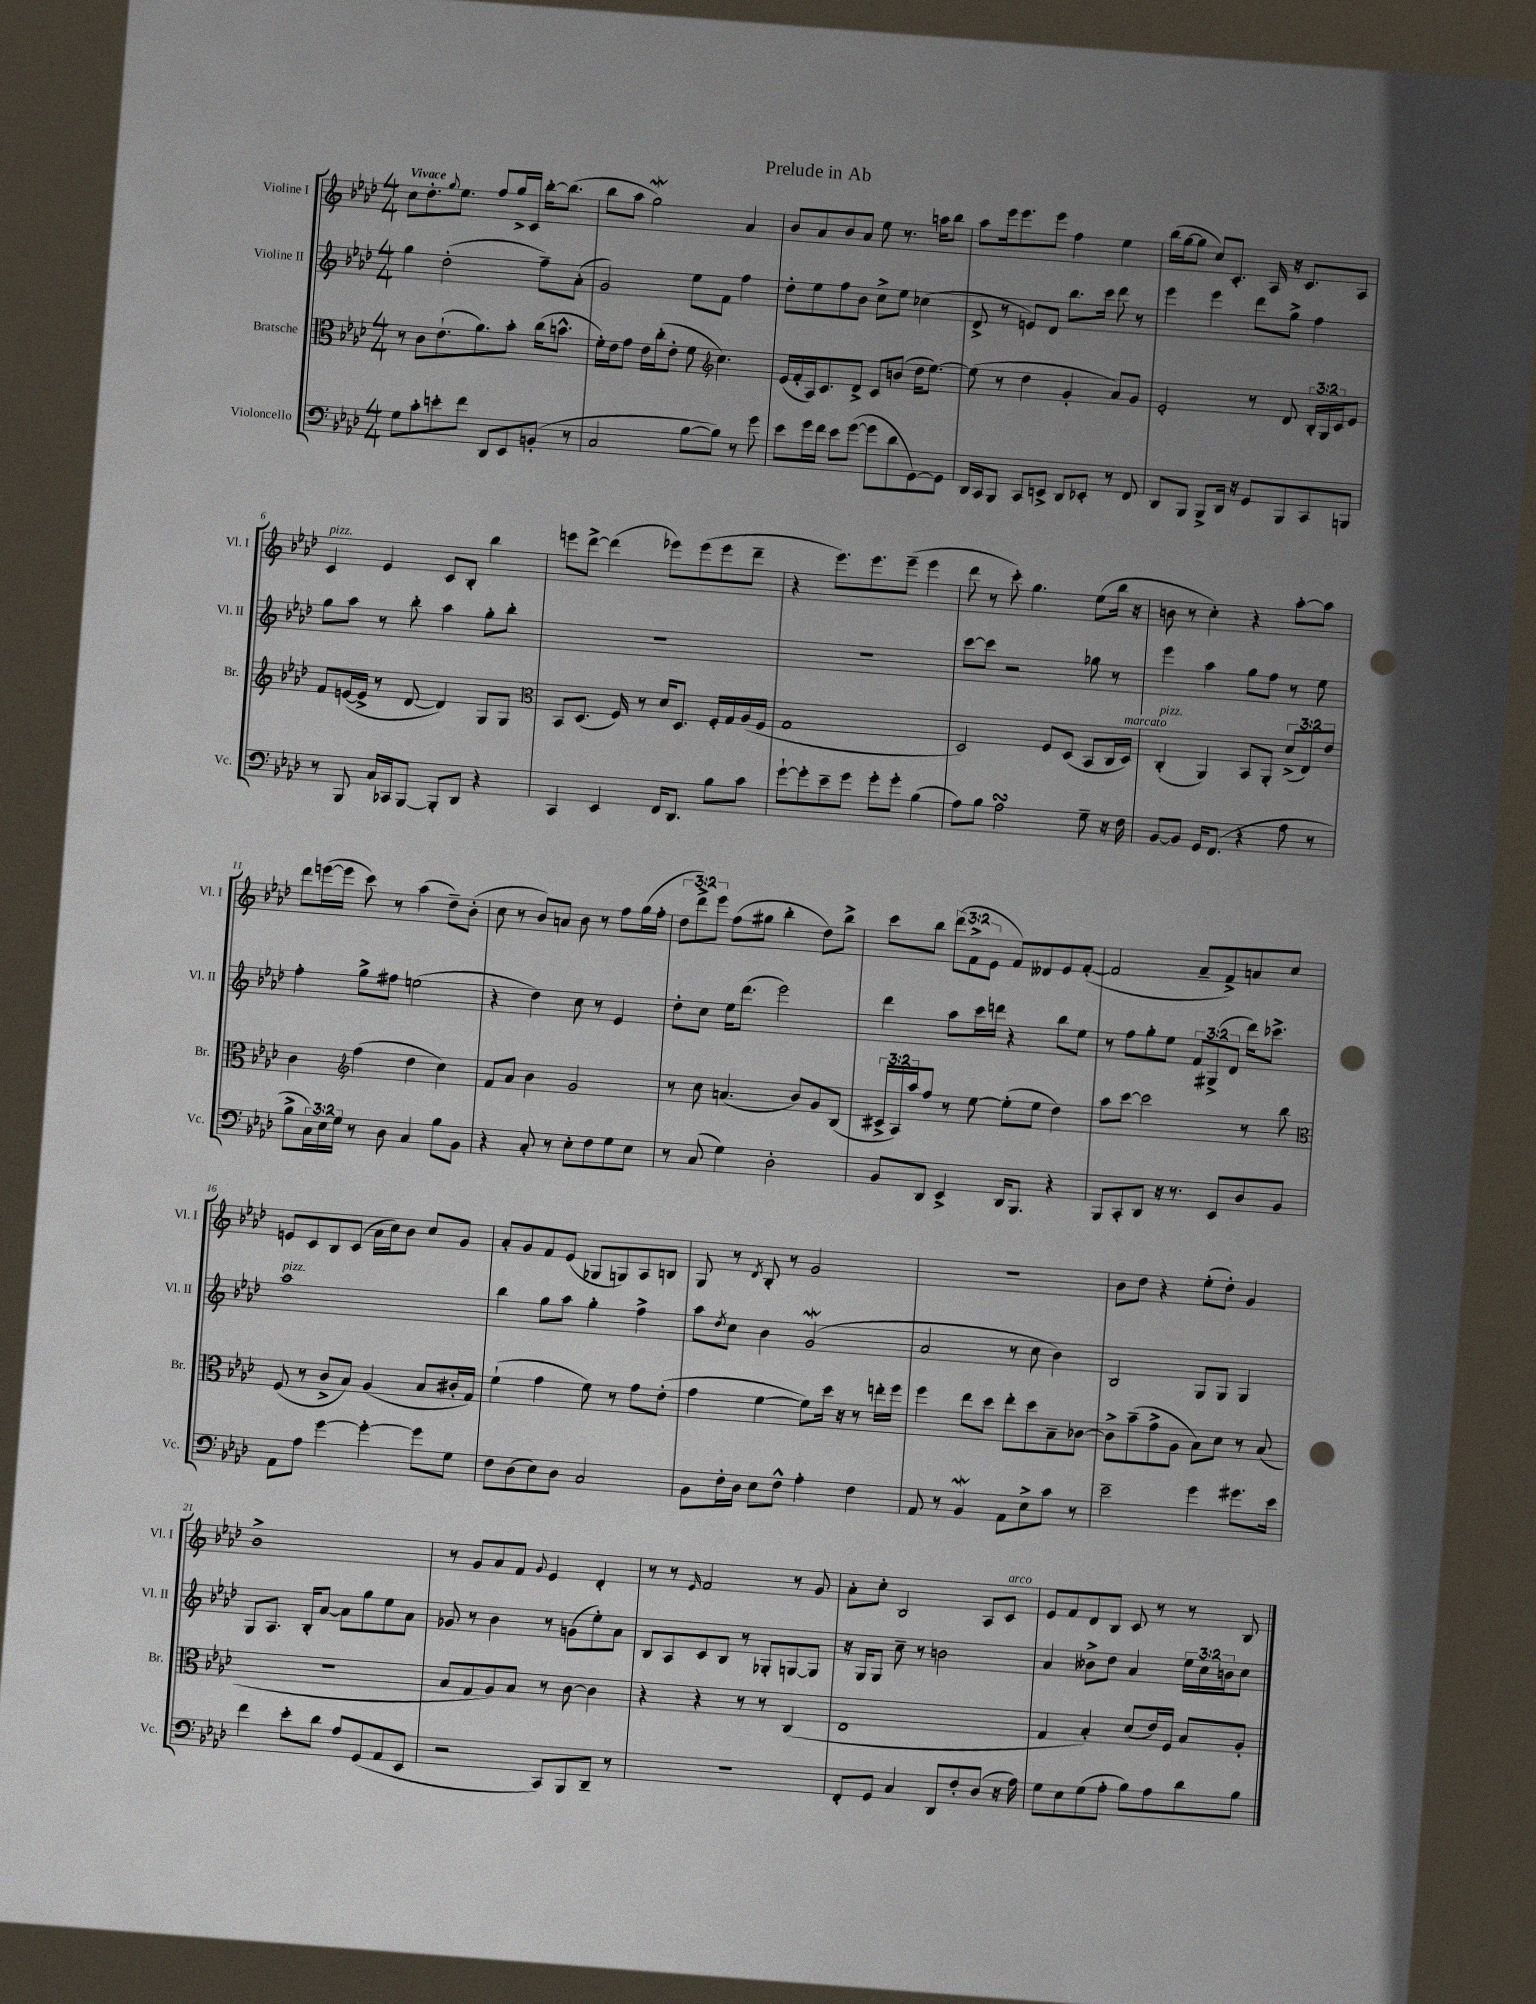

**kern	**kern	**kern	**kern
*part4	*part3	*part2	*part1
*staff4	*staff3	*staff2	*staff1
*I"Violoncello	*I"Bratsche	*I"Violine II	*I"Violine I
*I'Vc.	*I'Br.	*I'Vl. II	*I'Vl. I
*clefF4	*clefC3	*clefG2	*clefG2
*k[b-e-a-d-]	*k[b-e-a-d-]	*k[b-e-a-d-]	*k[b-e-a-d-]
*M4/4	*M4/4	*M4/4	*M4/4
=1	=1	=1	=1
!	!	!	!LO:TX:a:B:t=Vivace
8G\L	8r	4gg\	8cc\L
8c'\	8c\L	.	8.dd-'\
8en'\	(8.e-`\	(2dd-'\	.
.	.	.	8qqgg/
.	.	.	8.ee-\J
8f\J	.	.	.
.	8.a-\)	.	.
8DD-/L	.	.	8ff/L
8EE-/	8b-'\J	.	16gg^/L
.	.	.	16c/JJ
(8BBn'/J	(16cc\KL	8ff~\L)	[16bb-'\KL
.	8.bn^^\J	.	(8.bb-\J]
8r	.	(8a-'\J	.
=2	=2	=2	=2
2C/	16f'\LL)	2g/)	8bb-\L
.	16e-\J	.	.
.	8g\J	.	8aa-\J
.	16e-\LL	.	2ggW\)
.	(16cc'\J	.	.
.	8e-'\J	.	.
[8B-\L	8f\	8ee-\L	.
*	*clefG2	*	*
8B-\J])	4.cc\)	8f\J	.
8r	.	4ff\	4a-/
8g\	.	.	.
=3	=3	=3	=3
8e-\L	(16e-/LL	8dd-'\L	8b-/L
.	16f'/	.	.
16g\L	16A-/J)	8ee-\	8a-/
16f\JJ	8.c/	.	.
8e-\L	.	8ff\	8b-/
([8g\J	8d-^/J	8b-\J	8a-/J
8g\L]	8c/L	8cc^\L	8ee-\
8d-\	(8bn/J	8ee-\J	8.r
[8GG\)	16dd-\KL	(4cc-X\	.
.	[8.ee-\J)	.	16aan\KL
8GG\J]	.	.	8bb-\J
=4	=4	=4	=4
16DD-/LL	(8ee-\]	8d-^/	8aa-\L
16CC/J	.	.	.
8BBB-/J	8r	8r	16eee-\k
.	.	.	8.eee-\
8CC/L	4dd-\	8en/L)	.
8EEn^/J	.	8d-/J	8eee-\J
8DD-/L	4g'/	8.bb-\L	4ff\
8EE-X'/J	.	.	.
.	.	16ccc\Jk	.
8r	8a-/L)	8ddd-\	4ee-\
8FF/	8g/J	8r	.
=5	=5	=5	=5
8DD-/L	2e-'/	4eee-\	(16bb-\LL
.	.	.	[16gg\J
8BBB-/J	.	.	8gg\J]
8BBB-^/L	.	4eee-\	8cc/L)
16DD-/Jk	.	.	8.c'/J
16r	.	.	.
8GG/L	8r	8ddd-\L	.
.	.	.	16A-/
8BBB-/	8d-/	8gg^\J	16r
.	.	.	8.c/L
8CC/	24B-'/LL	4ff\	.
.	24G/	.	.
.	24c/J	.	.
8BBBn/J	8e-/J	.	8A-/J
!!LO:LB:g=z
=6	=6	=6	=6
!	!	!	!LO:TX:a:i:t=pizz.
8r	8f/L	8gg\L	4c/
8BBB-/	([16en/L	8aa-\J	.
.	16e^/JJ]	.	.
16C/LL	8r	8r	4e-/
16CC-X/J	.	.	.
[8BBB-/J	[8d-/	8bb-'\	.
8BBB-'/L]	4d-/])	4aa-\	8c/L
8DD-/J	.	.	8B-'/J
4r	8G/L	8gg'\L	4bb-\
.	8G/J	8bb-'\J	.
=7	=7	=7	=7
*	*clefC3	*	*
4CC/	8BB-/L	1r	8eeen\L
.	(8.D-/J	.	[8ddd-^\J
4EE-/	.	.	(4ddd-\]
.	16F/)	.	.
.	8r	.	.
16FF/KL	16d-/KL	.	8eee-X\L)
8.DD-/J	8.D-/J	.	.
.	.	.	(8eee-\
8B-\L	16F'/LL	.	8eee-\
.	16G/	.	.
8c\J	(16A-/	.	8ddd-~\J
.	16F/JJ	.	.
=8	=8	=8	=8
[8g`\L	1G	1r	4r
8g'\]	.	.	.
8e-~\	.	.	8.eee-\L)
8g\J	.	.	.
.	.	.	8.eee-\
8g'\L	.	.	.
8g'\J	.	.	(8eee-~\J
(4B-\	.	.	4eee-\
=9	=9	=9	=9
8A-\L)	2D-/)	[8ccc\L	8ddd-\
8B-\J	.	8ccc\J]	8r
2A-sSSs\	.	2r	8ccc'\)
.	.	.	4.gg\
.	8F/L	.	.
.	(8D-/J	.	.
8G~\	8BB-/L	8gg-X\	(8ee-\L
16r	16C/L	8r	16bb-\Jk
!	!LO:TX:a:i:t=marcato	!	!
16F\	16D-/JJ)	.	16r
=10	=10	=10	=10
!	!LO:TX:a:i:t=pizz.	!	!
[8BB-/L	(4C'/	4eee-\	8bn\
8BB-/J]	.	.	8r
16GG/KL	4AA-/)	4aa-\	4cc'\)
(8.FF/J	.	.	.
4r	8BB-/L	8gg\L	4r
.	8AA-'/J	8ff\J	.
8A-\	(12d-^/L	8r	[8aa-'\L
.	12E-/)	.	.
8r	.	8ee-\	8aa-\J]
.	12e-/J	.	.
!!LO:LB:g=z
=11	=11	=11	=11
8B-^\L	4c\	4ff'\	8ddd-\L
24C\L)	.	.	([16eeen\L
24E-\	.	.	.
.	.	.	16eee\JJ]
24G\JJ	.	.	.
*	*clefG2	*	*
8r	(4ff\	8gg^\L	8ccc\)
8D-\	.	8ff#X\J	8r
4C/	4dd-\	(2een\	(4aa-\
8B-\L	4cc\)	.	8dd-~\L)
8BB-\J	.	.	(8b-'\J
=12	=12	=12	=12
4r	8f/L	4r	8cc\
.	8a-/J	.	8r
8C'/	4b-\	4dd-\)	8b-/L)
8r	.	.	8an/J
8E-'\L	2g/	8cc\	8b-\
8F\	.	8r	8r
8G\	.	4e-/	8ff\L
8E-\J	.	.	(16gg\L
.	.	.	16ff'\JJ
=13	=13	=13	=13
8r	8r	8dd-'\L	12dd-\L
.	.	.	12ddd-^\)
(8C/	8cc\	8cc\J	.
.	.	.	12eee-\J
4G\)	(4.an/	16ee-\KL	(8ff\L
.	.	(8.ddd-\J	.
.	.	.	8gg#X\J
2D-'\	.	2eee-\)	4bb-'\
.	8b-/L)	.	.
.	8g/	.	8dd-\L)
.	(8B-/J	.	8bb-^\J
=14	=14	=14	=14
8BB-/L	24c#X^/LL	4ddd-\	8ccc\L
.	24A-/)	.	.
.	24aa-/J	.	.
8DD-/J	8ff/J	.	8bb-\J
4EE-^/	8r	8aa-\L	(12ddd-\L
.	.	.	12f^\
.	[8ee-\	16ccc\L	.
.	.	.	12e-\J
.	.	16dddn\JJ	.
16DD-/KL	(8ee-'\L]	4r	8f/L)
8.BBB-/J	.	.	.
.	8ee-\J	.	8d--X/
4r	4dd-\)	8bb-\L	8e-/
.	.	8ee-\J	([8f'/J
=15	=15	=15	=15
8BBB-/L	8aa-\L	8r	2f/]
8CC'/	[8ccc\J	8ff\L	.
8DD-/J	2ccc\]	8gg'\	.
16r	.	8ee-\J	.
8.r	.	.	.
.	.	12f/L	8a-~/L
.	.	(12G#X^/	.
8EE-/L	.	.	8f^/)
.	.	12d-/J	.
8D-/	8r	16ddd-\KL)	8an/
.	.	8.ccc-X^\J	.
8BB-/J	8bb-\	.	8cc/J
!!LO:LB:g=z
=16	=16	=16	=16
*	*clefC3	*	*
!	!	!LO:TX:a:i:t=pizz.	!
8AA-\L	(8F/	1aa-	8en/L
8A-\J	8r	.	8c/
[4g\	8c^/L	.	8B-/
.	8B-/J)	.	(8c/J
4g'\_	(4A-/	.	16a-\LL
.	.	.	16cc\J)
.	.	.	8b-\J
8g\L]	8B-/L	.	8cc/L
8G\J	16c#X'/L	.	8g/J
.	16G/JJ)	.	.
=17	=17	=17	=17
8F\L	(4f`\	4bb-\	8a-'/L
(8D-\	.	.	8g/
8E-\)	4g\	8gg\L	8f/
8D-\J	.	8aa-\J	(8e-/J
2C/	8f\)	4gg'\	8G-X/L
.	8r	.	8Gn/)
.	8g\L	4ff^\	8A-/
.	(8e-'\J	.	8Bn/J
=18	=18	=18	=18
8BB-\L	4g\	8aa-\L	8G/
.	.	8qdd-/	.
16F'\L	.	8cc\J	8r
16D-\JJ	.	.	.
.	.	.	8qd-/
8E-\L	[4f\	4b-\	8B-'/
8F^^\J	.	.	8r
4A-'\	8f\L])	(2gW/	2g/
.	16dd-\Jk	.	.
.	16r	.	.
4F\	8r	.	.
.	16een'\LL	.	.
.	16ff\JJ	.	.
=19	=19	=19	=19
8AA-/	4ff\	2a-/	1r
8r	.	.	.
4BB-W/	8ee-\L	.	.
.	8dd-\J	.	.
8AA-\L	8ee-'\L	8r	.
8E-^\	8dd-\	8cc\	.
8c\J	8B-~\	4b-\)	.
8r	[8c-X\J	.	.
=20	=20	=20	=20
2e-~\	8c-^\L]	2B-/	8b-\L
.	(8b-~\	.	8dd-\J
.	8g^\	.	4r
.	8A-\J	.	.
4g\	8B-\L)	8G/L	(8ee-'\L
.	8d-\J	8G/J	8dd-'\J)
8.g#X\L	8r	4G/	4g/
.	(8B-/	.	.
16e-\Jk	.	.	.
!!LO:LB:g=z
=21	=21	=21	=21
4f\	1r	8G/L	1b-^
.	.	8.A-/J	.
8e-'\L	.	.	.
.	.	16B-'/KL	.
8d-\J	.	[8a-/J	.
8A-/L	.	8a-\L]	.
(8GG/	.	8gg\	.
8AA-/	.	8ee-\	.
8EE-/J	.	8a-\J	.
=22	=22	=22	=22
2r	8B-/L	8g-X/	8r
.	8G/	8r	8g/L
.	8A-/)	4b-\	8a-/
.	8B-/J	.	8f/J
.	.	.	8qqg/
8CC/L)	8r	8r	4e-/
8BBB-/	[8c\	(8gn\L	.
8DD-~/J	4c\]	8ee-'\)	4d-'/
8r	.	8a-\J	.
=23	=23	=23	=23
1r	4r	8B-/L	8r
.	.	8A-/	8r
.	.	.	16qqe-/
.	4r	8c/	2f/
.	.	8B-/J	.
.	8r	8r	.
.	8r	8G-X'/L	.
.	(4C/	[8Gn/	8r
.	.	8G/J]	8g/
=24	=24	=24	=24
8FF'/L	1E-	16r	8a-'\L
.	.	16G/KL	.
8GG/J	.	8G/J	8cc'\J
4C/	.	8cc~\	2B-/
.	.	8r	.
8DD-/L	.	2bn\	.
8F'/	.	.	.
(8D-/J	.	.	8A-/L
!	!	!	!LO:TX:a:i:t=arco
16r	.	.	8c/J
16A-\)	.	.	.
=25	=25	=25	=25
8G\L	4G/	4a-/	8e-/L
8E-\	.	.	8f/
(8G\	4B-'/)	8b--X^\L	8d-/
8A-'\J	.	8dd-\J	8B-/J
8B-\L)	(8d-/L	4a-/	8c/
8A-\	16e-/L)	.	8r
.	16F/JJ	.	.
8d-\	8B-/L	24ee-\LL	8r
.	.	24cc\	.
.	.	24bn\J	.
8B-\J	8A-'/J	8cc\J	8B-/
==	==	==	==
*-	*-	*-	*-
